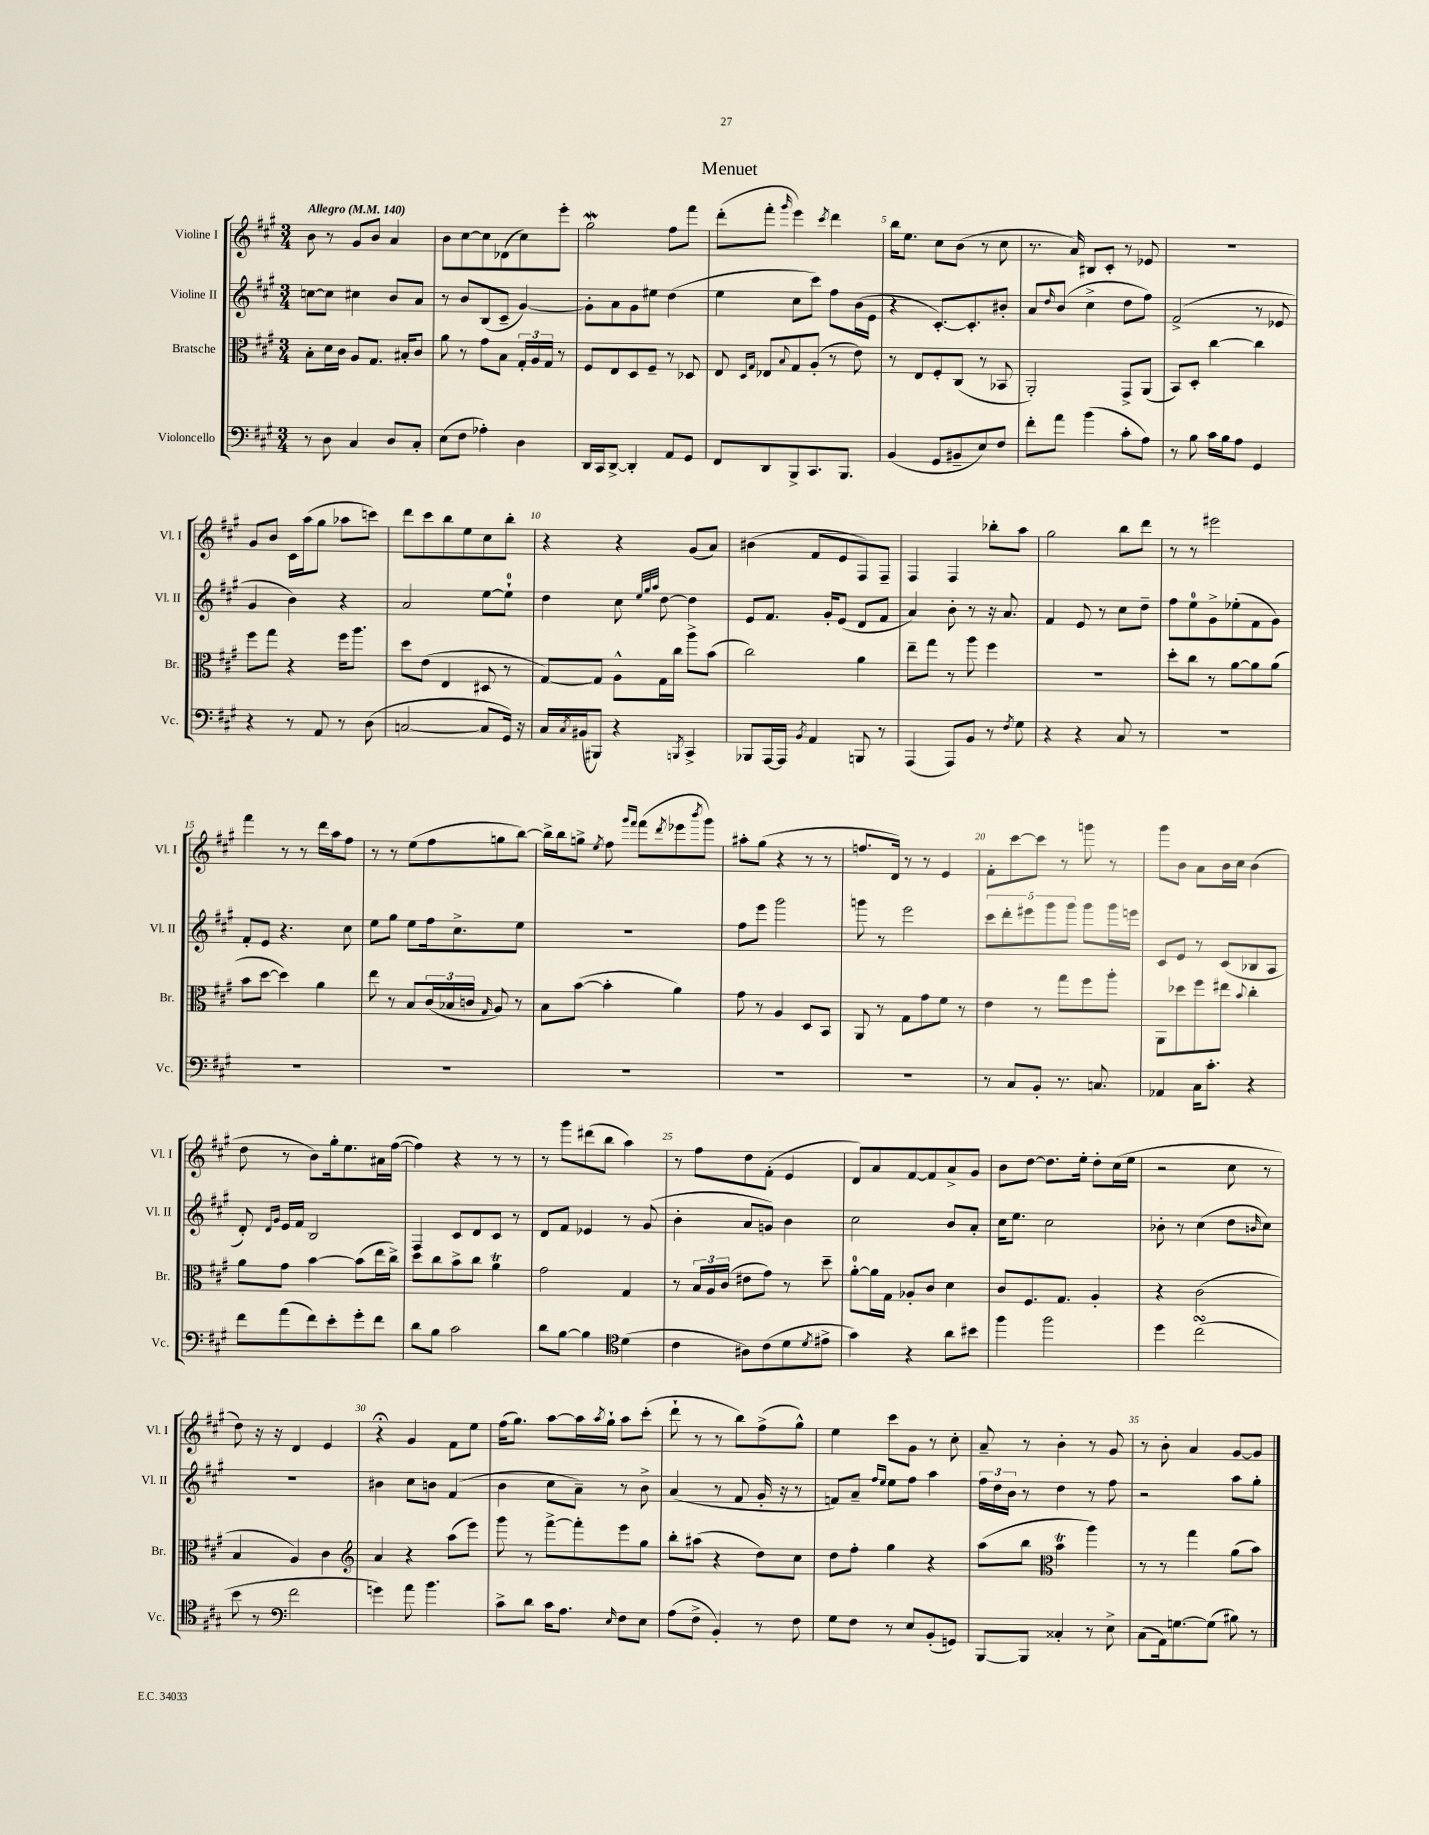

**kern	**kern	**kern	**kern
*staff4	*staff3	*staff2	*staff1
*clefF4	*clefC3	*clefG2	*clefG2
*k[f#c#g#]	*k[f#c#g#]	*k[f#c#g#]	*k[f#c#g#]
*M3/4	*M3/4	*M3/4	*M3/4
*MM140	*MM140	*MM140	*MM140
8r	8B'	[8cc	8b
8D	16d	8cc]	8r
.	16c#	.	.
4C#	8A	4cc#	8g#
.	8.G#	.	8b
8D	.	8b	4a
.	16B#'	.	.
8C#'	8c#	8a	.
=	=	=	=
(8E	8a	8r	8b
8F#	8r	8b	[8cc#
4A-')	8g#	(8B	8cc#]
.	8B	8c#~	(8d-
4D	24G#'	[4g#)	8cc#)
.	24A	.	.
.	24G#	.	.
.	8r	.	8eee'
=	=	=	=
16DD	8F#	8g#']	2gg#
16CC#	.	.	.
[8DD^	8E	8a	.
4DD']	8D	8g#	.
.	8F#~	8ee#	.
8AA	8r	(4dd	8ff#
8GG#	8D-	.	8fff#
=	=	=	=
8FF#	8E	4ee	(8ddd'
.	16qqD	.	.
.	16qqG#	.	.
8DD	8E-	.	8fff#'
.	8qqB	.	16qqggg#
8BBB^	8G#	8cc#	4eee)
8.CC#	(8A'	8ccc#)	.
.	.	.	8qccc#
.	8r	8ff#	4ddd
8.BBB	.	.	.
.	8e)	(16b	.
.	.	16e	.
=	=	=	=
(4BB	8r	4r	16bb
.	.	.	8.ee
.	8E	.	.
8GG#	8F#'	[8.c#')	8cc#
8BB#~	(8C#	.	(8b
.	.	8.c#']	.
8E)	8r	.	8r
8F#	8BB-	8b#'	8cc#
=	=	=	=
8f#'	2AA')	8a	8.r
.	.	16qqdd	.
8a	.	(8b	.
.	.	.	16a)
(4b	.	4cc#^	8B#
.	.	.	8c#'
8c#'	8GG#^	8dd	8r
8A)	(8AA	8ff#)	8e-
=	=	=	=
8r	8BB)	(2f#^	2.r
8B	8D'	.	.
16c#	[4cc#	.	.
16B	.	.	.
8A	.	.	.
4GG#	4cc#]	8r	.
.	.	8e-	.
=	=	=	=
4r	8ff#	4g#	8g#
.	8gg#	.	8b
8r	4r	4b)	16c#
.	.	.	(16aa
8AA	.	.	8gg#
8r	16ff#	4r	8aa-
.	8.aa	.	.
(8D	.	.	8ccc)
=	=	=	=
[2C	8dd	2a	8ddd
.	(8e	.	8ccc#
.	4E	.	8bb
.	.	.	8ee
8C]	8D#	[8ee	8cc#
16GG#)	8r	8ee`]	8bb'
16r	.	.	.
=	=	=	=
16C#	[8G#)	4dd	4r
8qC#	.	.	.
(16BB#	.	.	.
8BBB#)	8G#]	.	.
4r	8A^^	8cc#	4r
.	.	32qqee	.
.	.	32qqgg#	.
.	.	32qqaa	.
.	16G#	[8dd	.
.	16cc#	.	.
8qBBB	.	.	.
4CC#^	8aa^	4dd]	(8g#
.	(8b	.	8a)
=	=	=	=
8BBB-	2cc#)	8e	(4b#
[16AAA	.	8.f#	.
16AAA]	.	.	.
8qBB	.	.	.
4AA	.	.	8f#
.	.	16g#'	.
.	.	(8e	8e
8BBB	4a	8d	8F#)
8r	.	8f#	8F#~
=	=	=	=
(4AAA	8ee~	4a)	4F#
.	8gg#	.	.
8AAA)	8r	8b'	4F#
8BB	8aa	8r	.
8r	4ff#	16r	8bb-'
.	.	8.a	.
8qF#	.	.	.
8G#	.	.	8aa
=	=	=	=
4r	2.r	4f#	2gg#
4r	.	8e	.
.	.	8r	.
8C#	.	8cc#	8bb
8r	.	8dd~	8ddd
=	=	=	=
2.r	8dd'	8ff#	8r
.	8cc#	8ee	8r
.	8r	8g#^	2eee#
.	[8a	(8ee-'	.
.	8a]	8f#	.
.	(8a	8g#)	.
=	=	=	=
2.r	8b	8f#'	4fff#
.	[8dd	8e	.
.	4dd])	4.r	8r
.	.	.	8r
.	4a	.	16ddd
.	.	.	16aa
.	.	8cc#	8ff#
=	=	=	=
2.r	8ee	8ee	8r
.	8r	8gg#	8r
.	8B	8ee	(8ee
.	(24c#	16ff#	8ff#
.	24B-	.	.
.	.	8.cc#^	.
.	24c	.	.
.	16qqG#	.	.
.	8A)	.	8gg
.	8r	8ee	[8bb)
=	=	=	=
2.r	8B	2.r	16bb^]
.	.	.	16bb
.	([8b	.	8gg^
.	.	.	8qee
.	4b']	.	8ff#
.	.	.	16qqggg#
.	.	.	16qqfff#
.	.	.	(8fff#
.	.	.	8qddd
.	4a)	.	8eee-
.	.	.	8qbbb
.	.	.	8ggg#)
=	=	=	=
2.r	8g#	8ff#	8aa#'
.	8r	8eee	(8gg#
.	4A	2ggg#	4r
.	8D	.	8r
.	8BB	.	8r
=	=	=	=
2.r	8AA	8ggg	8.ff
.	8r	8r	.
.	.	.	16d)
.	8G#	2eee	8r
.	8g#	.	8r
.	8f#	.	4e
.	8r	.	.
=	=	=	=
8r	4e	10ccc#	8f#'
.	.	10ddd'	.
8C#	.	.	[8ccc#
.	.	10eee#	.
8BB'	8r	.	8ccc#]
.	.	10ggg#	.
8.r	8gg#	.	8r
.	.	10ggg#	.
.	8ff#	8ggg#	8ggg
8.C	.	.	.
.	8aa'	16ggg#	8r
.	.	16eee	.
=	=	=	=
4AA-	8AA	8c#	8ggg#
.	8dd-	8e	8b
16C#	8ff#	8r	8a
8.c#'	.	.	.
.	8ee#	(8c#	16b
.	.	.	16cc#
.	8qqb	.	.
4r	4cc#'	8B-	(4b
.	.	8A	.
=	=	=	=
8f#	8a	8d')	8dd
.	.	16qqd	.
.	.	16qqg#	.
(8a	8g#	16e	8r
.	.	16f#	.
8f#)	[4b	2B	8b)
8e'	.	.	16gg#'
.	.	.	8.ee
8g#'	(8b]	.	.
8f#	16ee	.	16a#
.	16cc#^)	.	([16ff#
=	=	=	=
8d	8dd	4F#	4ff#])
8B	8cc#	.	.
2c#	8b^	8c#	4r
.	8cc#	8d	.
.	4a	8c#	8r
.	.	8r	8r
=	=	=	=
8d	2g#	8d	8r
[8B	.	8f#	8ggg#
4B]	.	4e-	(8ddd#
.	.	.	8bb
*clefC4	*	*	*
(4d	4G#	8r	4aa)
.	.	(8g#	.
=	=	=	=
4c#	8r	4b'	8r
.	24B	.	8ff#
.	24A	.	.
.	(24c#	.	.
8A#)	8e#	8a	8dd
(8c#	8g#)	8g)	(8f#'
8d	8r	4b	4e
8qd	.	.	.
8e#^	8dd~	.	.
=	=	=	=
4g#)	[8a'	2cc#	8d)
.	16a]	.	8a
.	16G#	.	.
4r	8A-'	.	[8f#
.	8c#	.	8f#]
8a	4d	8b	8a^
8b#	.	8a'	8g#
=	=	=	=
4ff#	8c#	16cc#	8b
.	.	8.ee	.
.	8.F#	.	[8dd
2ff#	.	2cc#	8.dd]
.	8.G#	.	.
.	.	.	16ee'
.	4A'	.	8dd'
.	.	.	(16cc#
.	.	.	16ee
=	=	=	=
4dd	4r	8b-'	2r
.	.	8r	.
(2cc#	(2c#	(4cc#	.
.	.	8dd	8cc#
.	.	16qqb	.
.	.	8cc#)	8r
=	=	=	=
8b	4B	2.r	8dd)
8r	.	.	16r
.	.	.	16r
*clefF4	*	*	*
2f#	4A)	.	4d
.	4c#	.	4e
=	=	=	=
*	*clefG2	*	*
4g)	4a	4b#	4r;
8a	4r	8cc#	4g#
4.b	.	8b	.
.	(8aa	(4f#	8f#
.	8eee)	.	8ee
=	=	=	=
8c#^	8ggg#	4b	(16ff#
.	.	.	8.gg#)
8d	8r	.	.
16c#	[8fff#^	8cc#	[8aa
8.A	.	.	.
.	8fff#']	8a~)	16aa]
.	.	.	8qaa
.	.	.	16gg#`
16qqE	.	.	.
8F#	8eee	8r	8aa
8E	8gg#	8b^	(8ccc#'
=	=	=	=
(8A	8bb'	(4a	8ddd`
8F#^	(8aa#	.	8r
4BB')	4r	8r	8r
.	.	8f#	8bb)
8r	8dd)	16g#'	(8ff#^
.	.	16r	.
8F#	8cc#	8r	8gg#^^)
=	=	=	=
8G#	8dd	8f)	4ee
8F#	8ff#'	8a~	.
.	.	16qqff#	.
.	.	16qqee	.
8r	4gg#	8ee	8ccc#
8E	.	8ff#	8g#
(8BB'	4r	4aa	8r
8GG)	.	.	8cc#'
=	=	=	=
[8BBB	(8aa	24ff#	8a~
.	.	24dd	.
.	.	24b	.
8BBB]	8bb	8r	8r
*	*clefC3	*	*
4C##'	4b	4dd	4b'
8r	4aa)	8r	8r
8E^	.	8ff#	8g#
=	=	=	=
(8C#	8r	2r	8r
16AA)	8r	.	8b'
[8.G	.	.	.
.	4gg#	.	4a
(8G]	.	.	.
8B#)	(8a	8aa	[8g#
8r	8b)	8gg#'	8g#]
==	==	==	==
*-	*-	*-	*-
